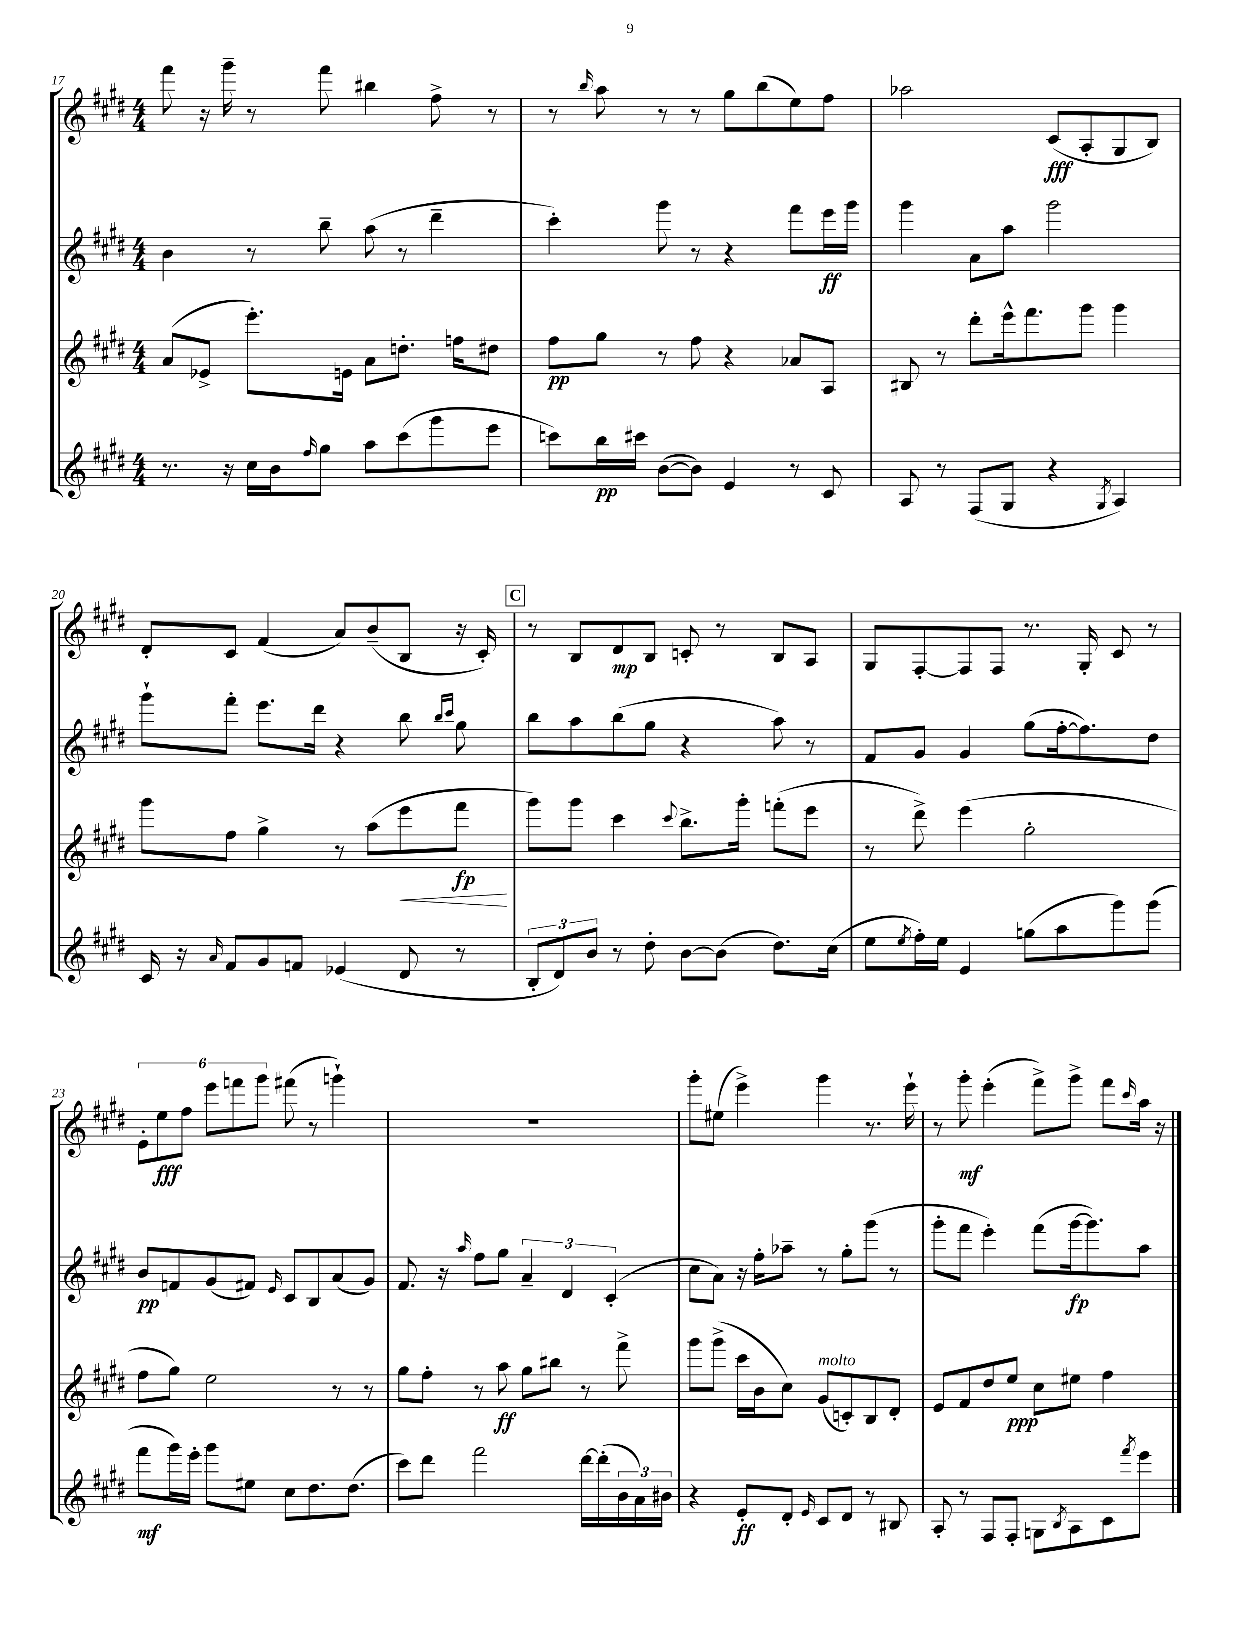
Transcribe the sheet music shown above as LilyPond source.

<<
\new StaffGroup <<
\new Staff = "s0" {
    \clef treble \key e \major \numericTimeSignature \time 4/4
    fis'''8 r16 gis'''16-- r8 fis'''8 bis''4 fis''8-> r8 |
    r8 \grace { b''16 } a''8 r8 r8 gis''8 b''8( e''8) fis''8 |
    aes''2 cis'8\fff( a8-. gis8 b8) |
    dis'8-. cis'8 fis'4( a'8) b'8--( b8 r16 cis'16-.) |
    \mark \markup { \box "C" } r8 b8 dis'8\mp b8 c'8-. r8 b8 a8 |
    gis8 fis8~-. fis8 fis8 r8. gis16-. cis'8 r8 |
    \tuplet 6/4 { e'8-. e''8\fff fis''8 e'''8 f'''8 gis'''8 } fis'''8( r8 g'''4-!) |
    R1 |
    gis'''8-. eis''8( e'''4->) gis'''4 r8. e'''16-! |
    r8 gis'''8-.\mf e'''4-.( fis'''8->) gis'''8-> fis'''8 \grace { cis'''16 } a''16 r16 \bar "|." |
}
\new Staff = "s1" {
    \clef treble \key e \major \numericTimeSignature \time 4/4
    b'4 r8 b''8-- a''8( r8 dis'''4-- |
    cis'''4-.) gis'''8 r8 r4 fis'''8 e'''16\ff gis'''16 |
    gis'''4 a'8 a''8 gis'''2 |
    gis'''8-! fis'''8-. e'''8. dis'''16 r4 b''8 \grace { b''16 cis'''16 } gis''8 |
    \mark \markup { \box "C" } b''8 a''8 b''8( gis''8 r4 a''8) r8 |
    fis'8 gis'8 gis'4 gis''8( fis''16~-. fis''8.) dis''8 |
    b'8\pp f'8 gis'8( fis'8) \grace { e'16 } cis'8 b8 a'8( gis'8) |
    fis'8. r16 \grace { a''16 } fis''8 gis''8 \tuplet 3/2 { a'4-- dis'4 cis'4-.( } |
    cis''8 a'8) r16 fis''16-. aes''8-- r8 gis''8-. gis'''8( r8 |
    gis'''8-. fis'''8 e'''4-.) fis'''8( gis'''16~\fp gis'''8.) a''8 \bar "|." |
}
\new Staff = "s2" {
    \clef treble \key e \major \numericTimeSignature \time 4/4
    a'8( ees'8-> e'''8.-.) e'16 a'8 d''8.-. f''16 dis''8 |
    fis''8\pp gis''8 r8 fis''8 r4 aes'8 a8 |
    bis8 r8 dis'''8-. e'''16-^ fis'''8. gis'''8 gis'''4 |
    gis'''8 fis''8 gis''4-> r8 a''8( e'''8\< fis'''8\fp\! |
    \mark \markup { \box "C" } gis'''8) gis'''8 cis'''4 \appoggiatura { cis'''8 } b''8.-> gis'''16-. f'''8-.( e'''8 |
    r8 dis'''8->) e'''4( gis''2-. |
    fis''8 gis''8) e''2 r8 r8 |
    gis''8 fis''8-. r8 a''8\ff gis''8 bis''8 r8 fis'''8-> |
    gis'''8 gis'''8->( cis'''16 b'16 cis''8) gis'8^\markup { \italic "molto" }( c'8-.) b8 dis'8-. |
    e'8 fis'8 dis''8 e''8\ppp cis''8 eis''8 fis''4 \bar "|." |
}
\new Staff = "s3" {
    \clef treble \key e \major \numericTimeSignature \time 4/4
    r8. r16 cis''16 b'16 \grace { fis''16 } gis''8 a''8 cis'''8( gis'''8 e'''8 |
    c'''8) b''16\pp cis'''16 b'8~( b'8) e'4 r8 cis'8 |
    a8 r8 fis8( gis8 r4 \acciaccatura { gis8 } a4) |
    cis'16 r16 \grace { a'16 } fis'8 gis'8 f'8 ees'4( dis'8 r8 |
    \mark \markup { \box "C" } \tuplet 3/2 { b8-. dis'8) b'8 } r8 dis''8-. b'8~ b'8( dis''8.) cis''16( |
    e''8 \acciaccatura { e''8 } fis''16-.) e''16 e'4 g''8( a''8 gis'''8) gis'''8( |
    fis'''8\mf gis'''16) e'''16-. gis'''8 eis''8 cis''8 dis''8. dis''8.( |
    cis'''8) dis'''8 fis'''2 dis'''16~ dis'''16-.( \tuplet 3/2 { b'16 a'16) bis'16 } |
    r4 e'8-.\ff dis'8-. \grace { e'16 } cis'8 dis'8 r8 bis8 |
    a8-. r8 fis8 fis8-. g8 \acciaccatura { b8 } a8 cis'8 \acciaccatura { fis'''8 } e'''8 \bar "|." |
}
>>
>>
\layout { \context { \Score currentBarNumber = #17 } }
